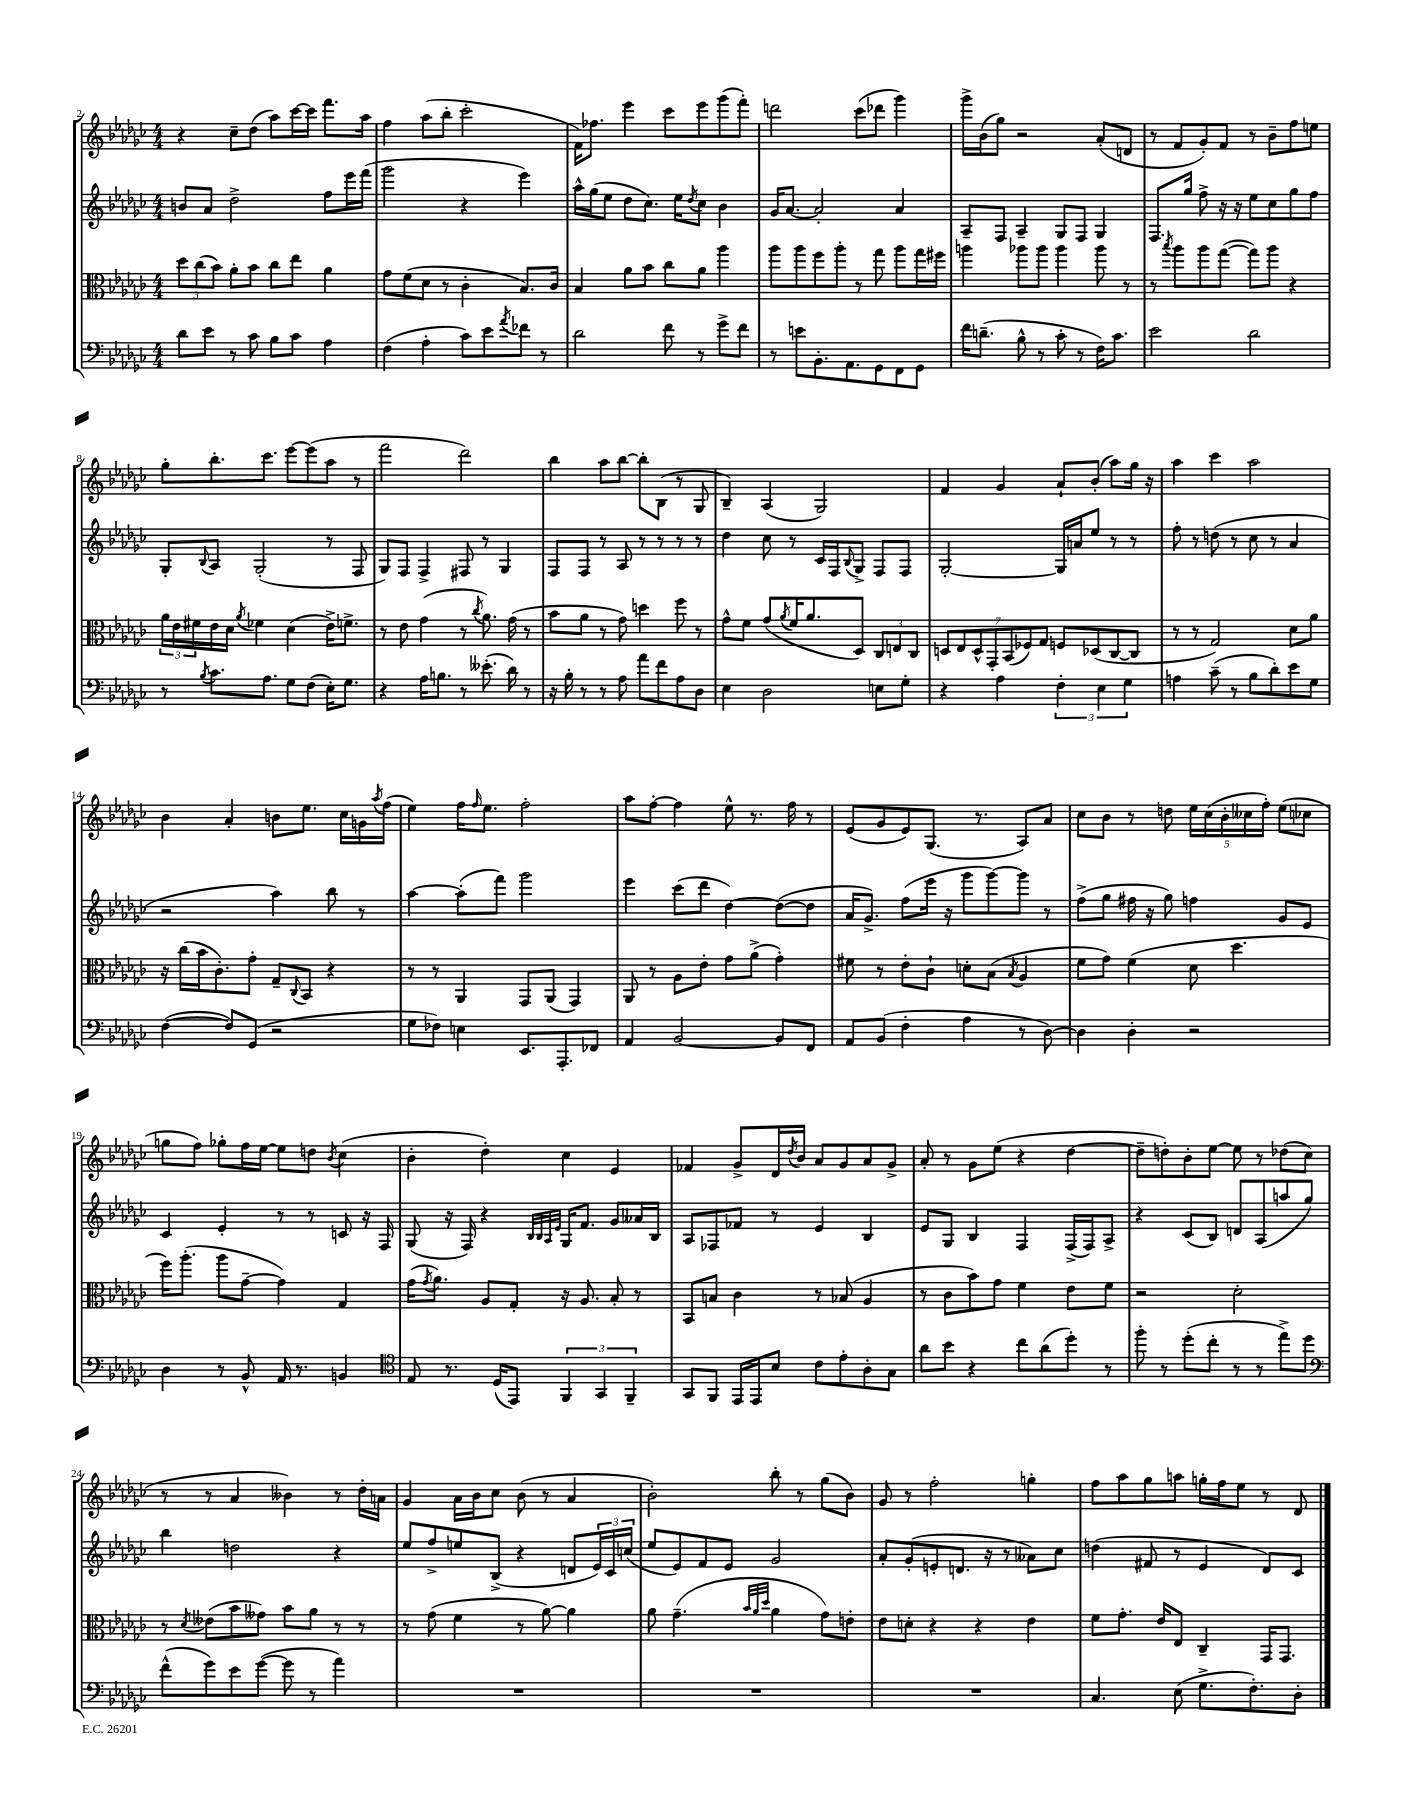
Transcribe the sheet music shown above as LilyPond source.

<<
\new StaffGroup <<
\new Staff = "s0" {
    \clef treble \key ges \major \numericTimeSignature \time 4/4
    r4 ces''8-- des''8( aes''8) ces'''16~ ces'''16 f'''8. aes''16 |
    f''4 aes''8( bes''8-. ces'''2-. |
    f'16) fes''8. ees'''4 ces'''8 ees'''8 ges'''8( f'''8-.) |
    d'''2 ces'''8( des'''8 ges'''4) |
    ges'''16-> bes'16( ges''8) r2 aes'8-.( d'8 |
    r8 f'8 ges'8-.) f'8 r8 bes'8-- f''8 e''8 |
    ges''8-. bes''8.-. ces'''8. ees'''8~ ees'''8( aes''8 r8 |
    f'''2 des'''2) |
    bes''4 aes''8 bes''8~ bes''8-. bes8( r8 ges8 |
    bes4--) aes4( ges2) |
    f'4 ges'4 aes'8-! bes'8-.( aes''8) ges''16 r16 |
    aes''4 ces'''4 aes''2 |
    bes'4 aes'4-. b'8 ees''8. ces''16 g'16 \acciaccatura { aes''8 } f''16( |
    ees''4) f''16 \grace { f''16 } ees''8. f''2-. |
    aes''8 f''8~-. f''4 ees''8-^ r8. f''16 r8 |
    ees'8( ges'8 ees'8) ges8.( r8. aes8) aes'8 |
    ces''8 bes'8 r8 d''8 \tuplet 5/4 { ees''16 ces''16( bes'16-. ceses''16 f''16-.) } ees''8( ces''8 |
    g''8 f''8) ges''8-. f''16 ees''16~ ees''8 d''8 \acciaccatura { bes'8 } ces''4( |
    bes'4-. des''4-.) ces''4 ees'4 |
    fes'4 ges'8-> des'16 \acciaccatura { des''8 } bes'16 aes'8 ges'8 aes'8 ges'8-> |
    aes'8-. r8 ges'8 ees''8( r4 des''4~ |
    des''8-- d''8-.) bes'8-. ees''8~ ees''8 r8 des''8( ces''8 |
    r8 r8 aes'4 beses'4) r8 des''16-. a'16 |
    ges'4 aes'16 bes'16 ces''8 bes'8( r8 aes'4 |
    bes'2-.) bes''8-. r8 ges''8( bes'8) |
    ges'8 r8 f''2-. g''4-. |
    f''8 aes''8 ges''8 a''8 g''16-. f''16 ees''8 r8 des'8 \bar "|." |
}
\new Staff = "s1" {
    \clef treble \key ges \major \numericTimeSignature \time 4/4
    b'8 aes'8 des''2-> f''8 ees'''16 f'''16( |
    ges'''2 r4 ees'''4) |
    aes''16-^ ges''16( ees''8 des''8 ces''8.) ees''16 \acciaccatura { des''8 } ces''8 bes'4 |
    ges'16 aes'8.~ aes'2-. aes'4 |
    aes8-- f8 aes4-- ges8 f8 ges4 |
    f8. ges''16 f''8-> r16 r16 ees''8 ces''8 ges''8 f''8 |
    ges8-. \appoggiatura { bes8 } aes8 ges2-.( r8 f8 |
    ges8) f8 f4-> fis8 r8 ges4 |
    f8 f8 r8 aes8 r8 r8 r8 r8 |
    des''4 ces''8 r8 ces'16 f16 \appoggiatura { bes8 } ges8-> f8 f8 |
    ges2~-. ges16 a'16 ees''8 r8 r8 |
    f''8-. r8 d''8( r8 ces''8 r8 aes'4 |
    r2 aes''4) bes''8 r8 |
    aes''4~ aes''8-.( f'''8) ges'''2 |
    ees'''4 ces'''8( des'''8 des''4~) des''8~( des''8 |
    aes'16 ges'8.->) f''8( ees'''16 r16 ges'''8 ges'''8~) ges'''8 r8 |
    f''8->( ges''8 fis''16 r16 ges''8) f''4 ges'8 ees'8 |
    ces'4 ees'4-. r8 r8 c'8 r16 f16 |
    ges8( r16 f16) r4 \grace { bes32 bes32 aes32 ees'32 } ges16 f'8. ges'8 aeses'16 bes16 |
    aes8 fes8 fes'8 r8 ees'4 bes4 |
    ees'8 ges8 bes4 f4 f16->( f16) aes8-> |
    r4 ces'8( bes8) d'8 aes8( a''8 ges''8) |
    bes''4 d''2 r4 |
    ees''8 f''8-> e''8 bes8->( r4 d'8 \tuplet 3/2 { ees'16) ces'16 c''16( } |
    ees''8 ees'8) f'8 ees'8 ges'2 |
    aes'8-. ges'8-.( e'8-. d'8. r16 r8 aeses'8) ces''8 |
    d''4( fis'8 r8 ees'4 des'8) ces'8 \bar "|." |
}
\new Staff = "s2" {
    \clef alto \key ges \major \numericTimeSignature \time 4/4
    \tuplet 3/2 { des''8 ces''8( bes'8) } aes'8-. bes'8 ces''8 ees''8 aes'4 |
    ges'8 f'8( des'8 r8 ces'4-. bes8.) ces'16 |
    bes4 aes'8 bes'8 ces''8 aes'8 aes''4 |
    aes''8 aes''8 f''8 aes''8-. r8 ges''8 aes''8 ges''16 fis''16 |
    a''4 aes''8 aes''8 aes''4 aes''8 r8 |
    r8 \acciaccatura { bes''8 } aes''8 aes''8 ges''8~( ges''8) aes''8 r4 |
    \tuplet 3/2 { aes'16 ees'16 fis'16 } ees'16 des'16 \acciaccatura { aes'8 } fes'4 des'4( ees'16->) f'8.-> |
    r8 ees'8 ges'4( r8 \acciaccatura { ces''8 } aes'8.) ges'16( r8 |
    bes'8 aes'8 r8 ges'8) d''4 f''8 r8 |
    ges'8-^ f'8 ges'8( \acciaccatura { aes'8 } f'16 aes'8. des8) \tuplet 3/2 { ces8 e8 ces8 } |
    \tuplet 7/4 { d8 ees8 d8-^ ges,8-. bes,8( fes8) ges8 } f8 des8( ces8~ ces8 |
    r8 r8 ges2) des'8 aes'8 |
    r16 ces''16( bes'16 ces'8.-.) ges'8-. ges8-- \appoggiatura { ces8 } bes,8 r4 |
    r8 r8 aes,4 ges,8 aes,8( ges,4) |
    aes,8 r8 aes8 ees'8-. ges'8 aes'8->( ges'4-.) |
    fis'8 r8 ees'8-. ces'8-! d'8-. bes8( \acciaccatura { bes8 } aes4 |
    f'8 ges'8) f'4( des'8 des''4. |
    f''16) aes''8.-.( aes''8 ges'8~-- ges'4) ges4 |
    ges'16( \acciaccatura { ges'8 } aes'8.) aes8 ges8-. r16 aes8. bes8-. r8 |
    bes,8 b8 ces'4 r8 bes8( aes4 |
    r8 ces'8 bes'8) ges'8 f'4 ees'8 f'8 |
    r2 des'2-. |
    r8 \acciaccatura { des'8 } eeses'8( bes'8 geses'8) bes'8 aes'8 r8 r8 |
    r8 ges'8( f'4 r8 aes'8~) aes'4 |
    aes'8 ges'4.--( \grace { bes'32 aes'32 des''32 } aes'4 ges'8) e'8-. |
    ees'8 d'8-. r4 r4 ees'4 |
    f'8 ges'8.-. ees'16 ees8 ces4-- ges,16 ges,8. \bar "|." |
}
\new Staff = "s3" {
    \clef bass \key ges \major \numericTimeSignature \time 4/4
    des'8 ees'8 r8 ces'8 bes8 ces'8 aes4 |
    f4( aes4-. ces'8) ees'8 \acciaccatura { aes'8 } fes'8 r8 |
    des'2 f'8 r8 ges'8-> f'8 |
    r8 e'8 bes,8.-. aes,8. ges,8 f,8 ges,8 |
    f'16 d'8.--( bes8-^ r8 ces'8-. r8 f16) ces'8. |
    ees'2 des'2 |
    r8 \acciaccatura { bes8 } ces'8. aes8. ges8 f8( ees16-.) ges8. |
    r4 aes16 b8. r8 eeses'8.-.( des'16) r8 |
    r16 bes16-. r8 r8 aes8 aes'8 f'8 aes8 des8 |
    ees4 des2 e8 ges8-. |
    r4 aes4 \tuplet 3/2 { f4-. ees4 ges4 } |
    a4 ces'8--( r8 bes8 des'8-.) ees'8 ges8 |
    f4~( f8) ges,8( r2 |
    ges8 fes8) e4 ees,8. aes,,8.-. fes,8 |
    aes,4 bes,2~ bes,8 f,8 |
    aes,8 bes,8( f4-. aes4 r8 des8~) |
    des4 des4-. r2 |
    des4 r8 bes,8-^ aes,16 r8. b,4 |
    \clef tenor ees8 r8. des16( ees,8) \tuplet 3/2 { f,4 ges,4 f,4-- } |
    ges,8 f,8 ees,16 ees,16 bes8 ces'8 ees'8-. aes8-. ges8 |
    aes'8 bes'8 r4 ces''8 aes'8( des''8-.) r8 |
    f''8-. r8 des''8-.( ces''8-. r8 r8 ees''8->) des''8 |
    \clef bass f'8-^( ges'8) ees'8 ges'8~( ges'8 r8 aes'4) |
    R1 |
    R1 |
    R1 |
    ces4. ees8( ges8.-> f8.-.) des8-. \bar "|." |
}
>>
>>
\layout { \context { \Score currentBarNumber = #2 } }
